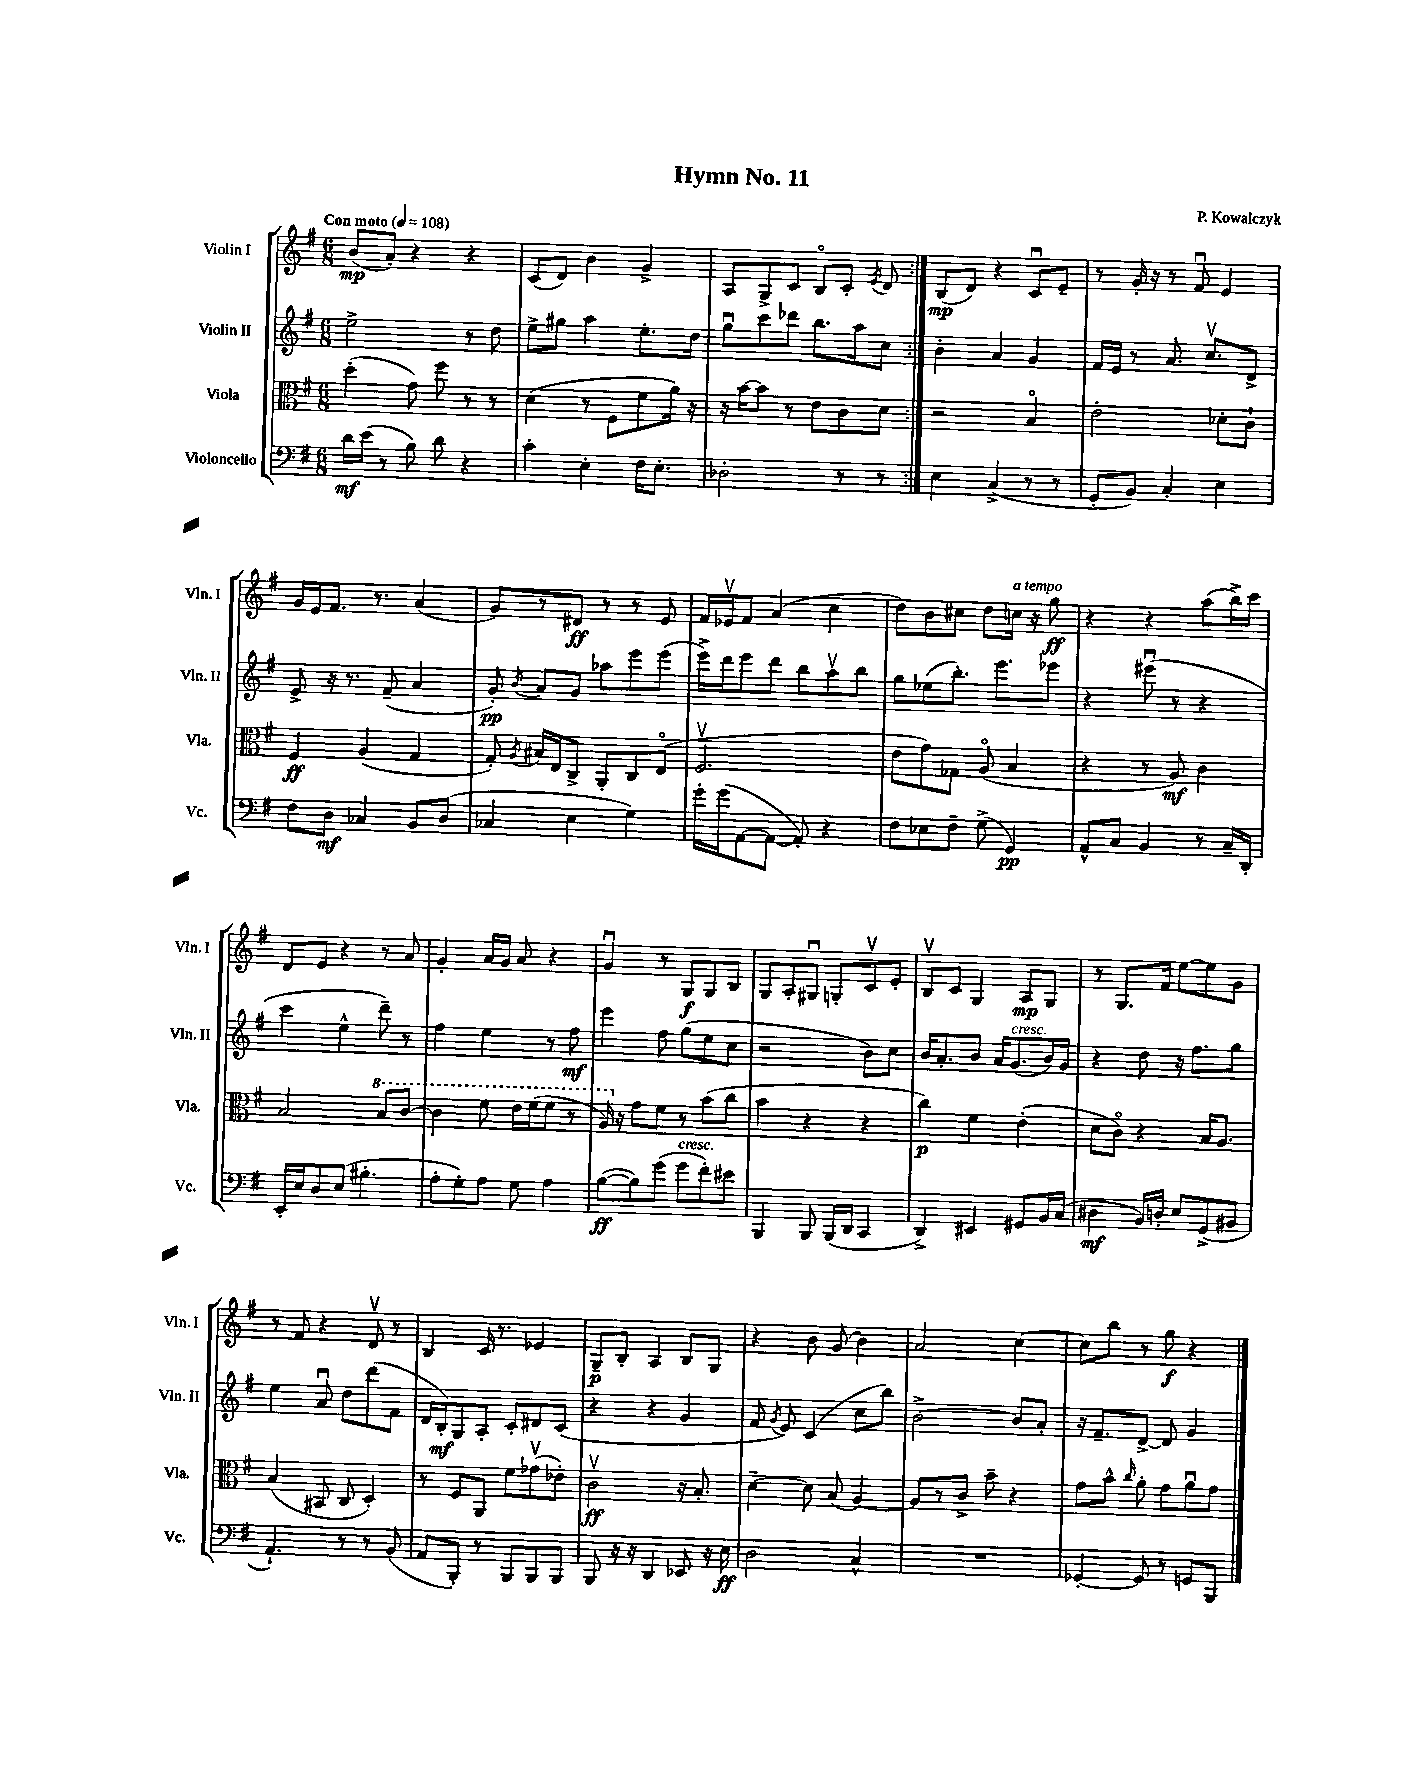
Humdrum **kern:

**kern	**kern	**kern	**kern
*staff4	*staff3	*staff2	*staff1
*clefF4	*clefC3	*clefG2	*clefG2
*k[f#]	*k[f#]	*k[f#]	*k[f#]
*M6/8	*M6/8	*M6/8	*M6/8
*MM108	*MM108	*MM108	*MM108
16d\LL	(4dd'\	2ee^\	(8b/L
(16e\JJ	.	.	.
8r	.	.	8a'/J)
8B\)	8g\)	.	4r
8d\	8ff#\	.	.
4r	8r	8r	4r
.	8r	8dd\	.
=	=	=	=
4c'\	(4d\	8ee^\L	(8c/L
.	.	8gg#\J	8d/J)
4E'\	8r	4aa\	4b\
.	8F#\L	.	.
16F#\LK	8f#\	8.ee'\L	4g^/
8.E'\J	.	.	.
.	16a\Jk)	.	.
.	16r	16dd\Jk	.
=	=	=	=
2D-'\	16r	8ggu\L	8A/L
.	[16b\LK	.	.
.	8b\]J	8ccc\	8G^/
.	8r	8ddd-\J	8c/J
.	8e\L	8.bb\L	8Bo/L
8r	8c\	.	8c'/J
.	.	16aa\k	.
.	.	.	8qe/
8r	8d\J	8cc\J	8d/
=:|!	=:|!	=:|!	=:|!
4E\	2r	4b'\	(8B/L
.	.	.	8d/J)
(4C^/	.	4a/	4r
8r	4Bo/	4g/	8cu/L
8r	.	.	8e~/J
=	=	=	=
8GG'/L	2e'\	16f#/LL	8r
.	.	16e/JJ	.
8BB/J)	.	8r	16g'/
.	.	.	16r
4C'/	.	8.a/	8r
.	.	.	8f#u/
.	.	8.ccv/L	.
4E\	8d-'\L	.	4e/
.	8c`\J	8d^/J	.
=	=	=	=
8F#\L	4F#/	8e^/	16g/LL
.	.	.	16e/J
8D\J	.	16r	8.f#/J
.	.	8.r	.
4C-/	(4A/	.	.
.	.	.	8.r
.	.	(8f#~/	.
8BB/L	4G/	4a/	(4a/
(8D/J	.	.	.
=	=	=	=
4C-/	8G'/)	8g'/)	8g/L)
.	8qA/	8qb/	.
.	16B#/LL	8a/L	8r
.	16E/J	.	.
4E\	8C^/J	8g/J	8d#/J
.	8AA'/L	8aa-\L	8r
4G\)	8C/	8eee\	8r
.	(8Eo/J	(8eee\J	8e/
=	=	=	=
16g'\LL	2.F#v/	16eee^\LL)	16f#/LL
(16g\J	.	16ddd\J	16e-v/J
[8AA\	.	8eee\	8f#/J
8AA\_J	.	8ddd\J	(4a/
8AA'/])	.	8bb\L	.
4r	.	8aav\	4cc\
.	.	8bb\J	.
=	=	=	=
8F#\L	8e\L	8gg\L	8dd\L)
8E-\	8g\)	(8ee-\	8b\
8F#~\J	8G-\J	8.bb'\J)	8cc#\J
(8G^\	(8Ao/	.	8dd\L
.	.	8.eee\L	.
4GG/)	4B/	.	16cc\Jk
.	.	.	16r
.	.	8eee-\J	8gg\
=	=	=	=
8AA^^/L	4r	4r	4r
8C/J	.	.	.
4BB/	8r	(8eee#u\	4r
.	8A/)	8r	.
8r	4c\	4r	(8aa\L
16C~/LL	.	.	16bb^\L)
16DD'/JJ	.	.	16ccc\JJ
=	=	=	=
16EE'/LL	2B/	4ccc\	8d/L
16E/J	.	.	.
8D/	.	.	8e/J
(8E/J	.	4ee^^\	4r
4.B#'\	.	.	.
.	8b/L	8ddd~\)	8r
.	[8cc/J	8r	8a/
=	=	=	=
8A'\L	4cc\]	4ff#\	4g'/
8G'\)	.	.	.
8A\J	8ff#\	4ee\	16a/LL
.	.	.	16g/JJ
8G\	16ee\LL	.	8a/
.	(16ff#\J	.	.
4A\	8ff#\J	8r	4r
.	8r	8ff#\	.
=	=	=	=
([8B\L	16a/)	4eee\	4gu/
.	16r	.	.
8B\])	8g\L	.	.
(8g\J	8f#\J	8ff#\	8r
8g\L	8r	(8gg\L	8G/L
8f#'\)	(8b\L	8ee\	8G/
8e#\J	8cc\J	8cc\J	8B/J
=	=	=	=
4BBB/	4b\	2r	8G/L
.	.	.	8A'/
8BBB/	4r	.	8G#u/J
(16BBB/LL	.	.	8G'/L
16DD/JJ	.	.	.
4CC/	4r	8b\L)	8cv/
.	.	8cc\J	8e'/J
=	=	=	=
4DD^/)	4cc\)	16b/LK	8Bv/L
.	.	8.a'/	.
.	.	.	8c/J
4EE#/	4f#\	8b/J	4G/
.	.	16a/LK	.
.	.	(8.g/	.
8GG#/L	(4e'\	.	8A/L
16BB/L	.	16b/L)	8G/J
(16C/JJ	.	16g/JJ	.
=	=	=	=
4D#\	8d\L	4r	8r
.	8co\J)	.	8.G/L
16BB/LL)	4r	8dd\	.
16D'/JJ	.	.	16f#/Jk
8E/L	.	16r	[8ee\L
.	.	8.ff#\L	.
(8GG^/	16B/LK	.	8ee\]
.	8.A/J	.	.
8BB#/J	.	8gg\J	8g\J
=	=	=	=
4.AA`/)	(4B/	4ee\	8r
.	.	.	8f#/
.	8BB#/	8au/	4r
8r	8C/	8dd\L	.
8r	4D'/)	(8ddd\	8dv/
(8BB/	.	8f#\J	8r
=	=	=	=
8AA/L	8r	16d/LL	4B/
.	.	16B'/J)	.
8BBB'/J)	8F#/L	8G/	.
8r	8AA/J	8A'/J	16c/
.	.	.	8.r
8BBB/L	8f#\L	8c'/L	.
8BBB/	(8g-v\	8d#/	4e-/
8BBB/J	8e-'\J)	(8c/J	.
=	=	=	=
8BBB/	2cv\	4r	8G~/L
16r	.	.	8B'/J
16r	.	.	.
4DD/	.	4r	4A/
8EE-/	16r	4g/	8B/L
.	8.B'/	.	.
16r	.	.	8G/J
16E\	.	.	.
=	=	=	=
2D\	[4d~\	8f#/	4r
.	.	8qg/	.
.	.	8e/)	.
.	8d\]	(4c/	8b\
.	(8B/	.	(8g/
4C^^/	[4A/)	8cc\L	4b\)
.	.	8bb\J)	.
=	=	=	=
2.r	8A/]L	[2b^\	2a/
.	8r	.	.
.	8c^/J	.	.
.	8b~\	.	.
.	4r	8b/]L	[4cc\
.	.	8a'/J	.
=	=	=	=
[4GG-'/	8g\L	16r	8cc\]L
.	.	8.f#~/L	.
.	8b^^\J	.	8bb\J
.	16qqcc/	.	.
8GG-/]	8a'\	[8d^/J	8r
8r	8g\L	8d/]	8gg\
8GG/L	8au\	4g/	4r
8BBB/J	8g\J	.	.
==	==	==	==
*-	*-	*-	*-
